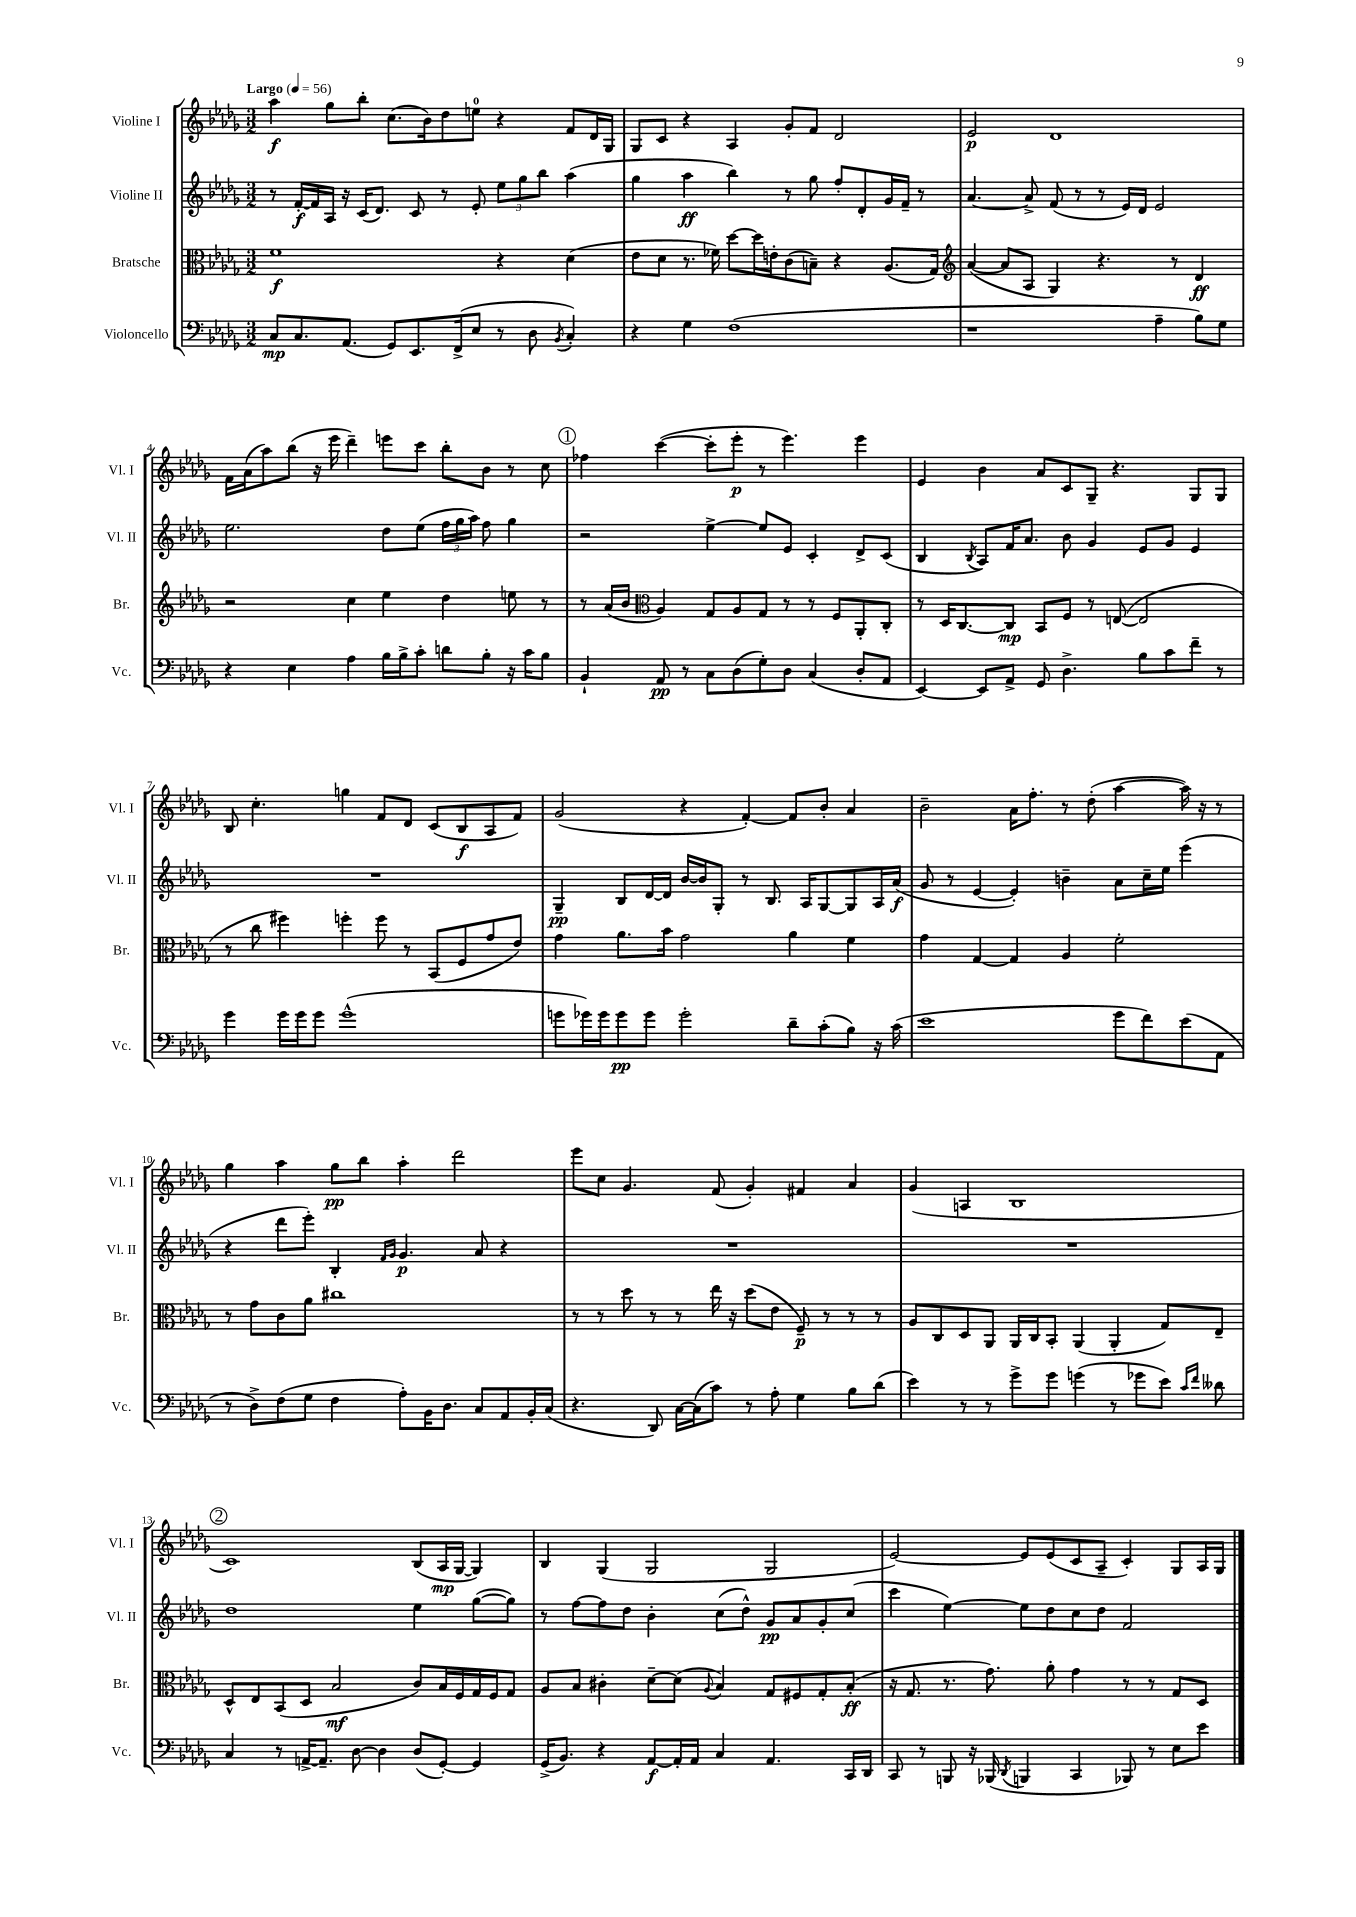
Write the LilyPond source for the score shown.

<<
\new StaffGroup <<
\new Staff = "s0" \with { instrumentName = "Violine I" shortInstrumentName = "Vl. I" } {
    \clef treble \key des \major \numericTimeSignature \time 3/2 \tempo "Largo" 4 = 56
    \autoBeamOff aes''4\f ges''8[ bes''8]-. c''8.[( bes'16) des''8 e''8]-0 r4 f'8[ des'16 ges16] |
    ges8[ c'8] r4 aes4 ges'8[-. f'8] des'2 |
    ees'2\p des'1 |
    f'16[ aes'16( aes''8) bes''8]( r16 ees'''16 des'''4--) e'''8[ c'''8] bes''8[-. bes'8] r8 c''8 |
    \mark \markup { \circle "1" } fes''4 c'''4~( c'''8[-. ees'''8]-.\p r8 ees'''4.) ees'''4 |
    ees'4 bes'4 aes'8[ c'8 ges8]-- r4. ges8[ ges8] |
    bes8 c''4.-. g''4 f'8[ des'8] c'8[( bes8\f aes8 f'8]) |
    ges'2( r4 f'4~-.) f'8[ bes'8]-. aes'4 |
    bes'2-- aes'16[ f''8.]-. r8 des''8-.( aes''4~ aes''16) r16 r8 |
    ges''4 aes''4 ges''8[\pp bes''8] aes''4-. des'''2 |
    ees'''8[ c''8] ges'4. f'8( ges'4-.) fis'4 aes'4 |
    ges'4( a4 bes1 |
    \mark \markup { \circle "2" } c'1) bes8[( aes16\mp ges16]~ ges4) |
    bes4 ges4( ges2 ges2 |
    ees'2~) ees'8[ ees'8( c'8 aes8]-- c'4-.) ges8[ aes16 ges16] \bar "|." |
}
\new Staff = "s1" \with { instrumentName = "Violine II" shortInstrumentName = "Vl. II" } {
    \clef treble \key des \major \numericTimeSignature \time 3/2
    \autoBeamOff r8 f'16[~-.\f f'16 aes16] r16 c'16[( des'8.]) c'8 r8 ees'8-. \tuplet 3/2 { ees''8[ ges''8 bes''8] } aes''4( |
    ges''4 aes''4\ff bes''4) r8 ges''8 f''8[-. des'8-. ges'16 f'16]-- r8 |
    aes'4.~ aes'8-> f'8( r8 r8 ees'16[) des'16] ees'2 |
    ees''2. des''8[ ees''8]( \tuplet 3/2 { f''16[ ges''16 aes''16]) } f''8 ges''4 |
    \mark \markup { \circle "1" } r2 ees''4~-> ees''8[ ees'8] c'4-. des'8[-> c'8]( |
    bes4 \acciaccatura { bes8 } aes8[) f'16 aes'8.] bes'8 ges'4 ees'8[ ges'8] ees'4 |
    R1. |
    ges4--\pp bes8[ des'16~ des'16] bes'16[~ bes'16 ges8]-. r8 bes8. aes16[ ges8~ ges8 aes16 aes'16]\f( |
    ges'8 r8 ees'4~ ees'4-.) b'4-- aes'8[ c''16-- ees''16] ees'''4( |
    r4 des'''8[ ees'''8]-.) bes4-. \grace { f'16[ ges'16] } ges'4.\p aes'8 r4 |
    R1. |
    R1. |
    \mark \markup { \circle "2" } des''1 ees''4 ges''8[~( ges''8]) |
    r8 f''8[~ f''8 des''8] bes'4-. c''8[( des''8]-^) ges'8[\pp aes'8 ges'8-. c''8]( |
    c'''4 ees''4~) ees''8[ des''8 c''8 des''8] f'2 \bar "|." |
}
\new Staff = "s2" \with { instrumentName = "Bratsche" shortInstrumentName = "Br." } {
    \clef alto \key des \major \numericTimeSignature \time 3/2
    \autoBeamOff f'1\f r4 des'4( |
    ees'8[ des'8] r8. fes'16) des''8[~ des''16 e'16-. c'8( b8]--) r4 aes8.[( ges16]) |
    \clef treble aes'4~( aes'8[ aes8] ges4) r4. r8 des'4\ff |
    r2 c''4 ees''4 des''4 e''8 r8 |
    \mark \markup { \circle "1" } r8 aes'16[( bes'16] \clef alto aes4) ges8[ aes8 ges8] r8 r8 f8[ aes,8-. c8]-. |
    r8 des16[ c8.~ c8]\mp bes,8[ f8] r8 e8~( e2 |
    r8 c''8 fis''4) f''4-. f''8 r8 bes,8[( f8 ges'8 ees'8]) |
    ges'4 aes'8.[ bes'16] ges'2 aes'4 f'4 |
    ges'4 ges4~ ges4 aes4 f'2-. |
    r8 ges'8[ c'8 aes'8] cis''1 |
    r8 r8 des''8 r8 r8 ees''16 r16 des''8[( ees'8] f8--\p) r8 r8 r8 |
    aes8[ c8 des8 aes,8] aes,16[ c16 bes,8]-. aes,4( aes,4-. ges8[) ees8]-- |
    \mark \markup { \circle "2" } des8[-^ ees8 bes,8( des8] bes2\mf c'8[) bes16 f16 ges16 f16 ges8] |
    aes8[ bes8] cis'4-. des'8[~-- des'8]( \appoggiatura { aes8 } bes4) ges8[ fis8 ges8-. bes8]-.\ff( |
    r16 ges8. r8. ges'8.) aes'8-. ges'4 r8 r8 ges8[ des8] \bar "|." |
}
\new Staff = "s3" \with { instrumentName = "Violoncello" shortInstrumentName = "Vc." } {
    \clef bass \key des \major \numericTimeSignature \time 3/2
    \autoBeamOff c8[\mp c8. aes,8.]( ges,8[) ees,8. f,16->( ees8] r8 des8 \acciaccatura { bes,8 } c4-.) |
    r4 ges4 f1( |
    r1 aes4-- bes8[) ges8] |
    r4 ees4 aes4 bes16[ bes16-> c'8]-. d'8[ bes8]-. r16 c'16[ bes8] |
    \mark \markup { \circle "1" } bes,4-! aes,8\pp r8 c8[ des8( ges8-.) des8] c4( des8[-. aes,8] |
    ees,4~) ees,8[ aes,8]-> ges,8 des4.-> bes8[ c'8 f'8]-- r8 |
    ges'4 ges'16[ ges'16 ges'8] ges'1-^( |
    g'8[ ges'16) ges'16 ges'8\pp ges'8] ges'2-. des'8[-- c'8-.( bes8]) r16 c'16( |
    ees'1 ges'8[ f'8) ees'8( aes,8] |
    r8 des8[->) f8( ges8] f4 aes8[-.) bes,16 des8.] c8[ aes,8 bes,16-. c16]( |
    r4. des,8) c16[~ c16( c'8]) r8 aes8-. ges4 bes8[ des'8]( |
    ees'4) r8 r8 ges'8[-> ges'8] g'4( r8 ges'8[ ees'8]) \grace { c'16[ f'16] } deses'8 |
    \mark \markup { \circle "2" } c4 r8 a,16[~-> a,8.]-- des8~ des4 des8[( ges,8]~-.) ges,4 |
    ges,16[->( bes,8.]) r4 aes,8[~\f aes,16-. aes,16] c4 aes,4. c,16[ des,16] |
    c,8 r8 b,,8 r16 bes,,16( \acciaccatura { des,8 } b,,4 c,4 bes,,8) r8 ees8[ ees'8] \bar "|." |
}
>>
>>
